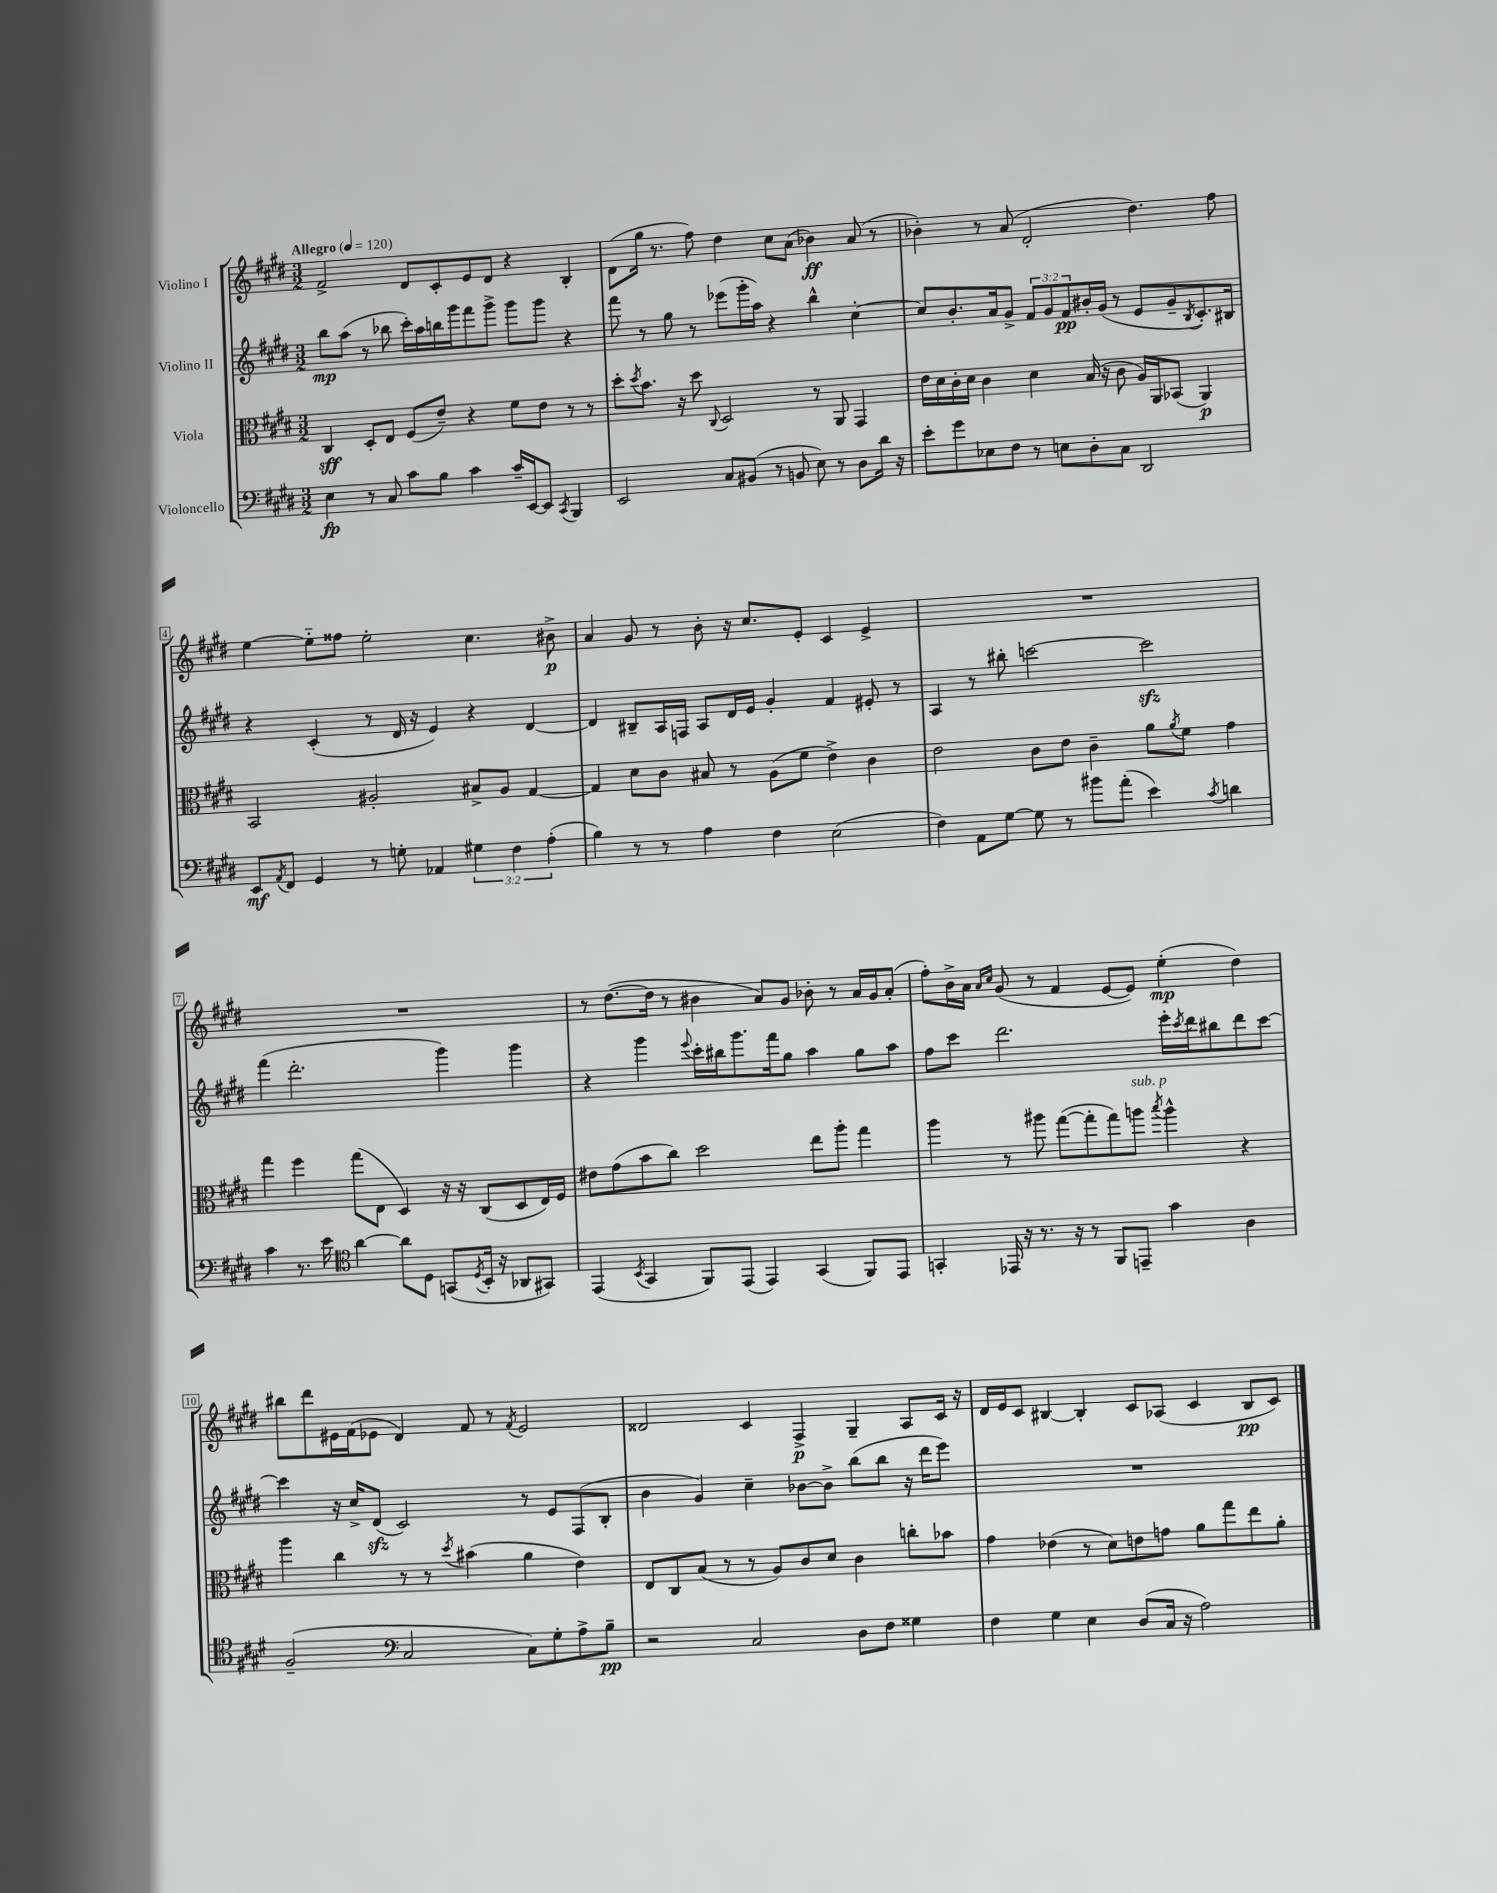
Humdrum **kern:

**kern	**dynam	**kern	**dynam	**kern	**dynam	**kern	**dynam
*part4	*part4	*part3	*part3	*part2	*part2	*part1	*part1
*staff4	*staff4	*staff3	*staff3	*staff2	*staff2	*staff1	*staff1
*I"Violoncello	*	*I"Viola	*	*I"Violino II	*	*I"Violino I	*
*clefF4	*	*clefC3	*	*clefG2	*	*clefG2	*
*k[f#c#g#d#]	*	*k[f#c#g#d#]	*	*k[f#c#g#d#]	*	*k[f#c#g#d#]	*
*M3/2	*	*M3/2	*	*M3/2	*	*M3/2	*
*MM120	*	*MM120	*	*MM120	*	*MM120	*
=1	=1	=1	=1	=1	=1	=1	=1
!	!	!	!	!	!	!LO:TX:a:B:t=Allegro	!
4E\	fp	4C#/	sff	8bb\L	mp	2f#^/	.
.	.	.	.	(8aa\J	.	.	.
8r	.	8D#'/L	.	8r	.	.	.
8C#/	.	8E/J	.	8bb-X\	.	.	.
8c#\L	.	(8F#/L	.	16ccc#'\LL)	.	8d#/L	.
.	.	.	.	16aa\	.	.	.
8B\J	.	8e~/J)	.	16bbn\	.	8c#'/	.
.	.	.	.	16ggg#\J	.	.	.
4c#\	.	4r	.	8fff#\	.	8e/	.
.	.	.	.	8ggg#^\J	.	8d#/J	.
16c#~/LL	.	8f#\L	.	8ggg#\L	.	4r	.
[16EE/J	.	.	.	.	.	.	.
8EE/J]	.	8e\J	.	8ggg#\J	.	.	.
8qCC#/	.	.	.	.	.	.	.
4BBB/	.	8r	.	4r	.	4B'/	.
.	.	8r	.	.	.	.	.
=2	=2	=2	=2	=2	=2	=2	=2
2EE/	.	8dd#'\L	.	8fff#\	.	(8d#\L	.
.	.	8qdd#/	.	.	.	.	.
.	.	8.b\J	.	8r	.	16gg#\Jk	.
.	.	.	.	.	.	8.r	.
.	.	.	.	8gg#\	.	.	.
.	.	16r	.	.	.	.	.
.	.	8dd#\	.	8r	.	8ff#\)	.
.	.	8qqC#/	.	.	.	.	.
8C#/L	.	2D#/	.	(8eee-X\L	.	4dd#\	.
(8BB#X/J	.	.	.	16ggg#'\L	.	.	.
.	.	.	.	16aa\JJ)	.	.	.
8r	.	.	.	4r	.	8cc#\L	.
8BBn/	.	.	.	.	.	(8a\J	.
8E\)	.	8r	.	4bb^^\	.	4b-X\)	ff
8r	.	8AA/	.	.	.	.	.
8D#\L	.	4GG#/	.	[4cc#'\	.	(8a/	.
16d#\Jk	.	.	.	.	.	8r	.
16r	.	.	.	.	.	.	.
=3	=3	=3	=3	=3	=3	=3	=3
8e'\L	.	16e\LL	.	8cc#/L]	.	4b-X'\)	.
.	.	16d#\	.	.	.	.	.
8g#\	.	16c#'\	.	8.b'/	.	.	.
.	.	16d#\JJ	.	.	.	.	.
8E-X\	.	4c#\	.	.	.	8r	.
.	.	.	.	16a/k	.	.	.
8F#\J	.	.	.	8g#^/J	.	(8a/	.
8r	.	4d#\	.	12f#/L	.	2d#'/	.
.	.	.	.	12g#/	.	.	.
8En\L	.	.	.	.	.	.	.
.	.	.	.	12f#/	pp	.	.
8D#'\	.	(16B/	.	16b#X'/L	.	.	.
.	.	16r	.	(16g#/JJ	.	.	.
8C#\J	.	8c#\	.	8r	.	.	.
2DD#/	.	16A/LL)	.	8e/L	.	4.dd#\)	.
.	.	16AA/J	.	.	.	.	.
.	.	(8BB-X/J	.	8g#~/	.	.	.
.	.	.	.	8qB/	.	.	.
.	.	4AA/)	p	8.c#'/)	.	.	.
.	.	.	.	.	.	8ff#\	.
.	.	.	.	16B#X/Jk	.	.	.
!!LO:LB:g=z
=4	=4	=4	=4	=4	=4	=4	=4
8EE/L	mf	2BB/	.	4r	.	[4ee\	.
8qAA/	.	.	.	.	.	.	.
8FF#/J	.	.	.	.	.	.	.
4GG#/	.	.	.	(4c#'/	.	8ee\L]	.
.	.	.	.	.	.	8ff##X\J	.
8r	.	2A#X'/	.	8r	.	2ee'\	.
8Gn'\	.	.	.	16d#/	.	.	.
.	.	.	.	16r	.	.	.
4AA-X/	.	.	.	4e/)	.	.	.
6G#X\	.	8B#X^/L	.	4r	.	4.cc#\	.
.	.	8A#/J	.	.	.	.	.
6F#\	.	.	.	.	.	.	.
.	.	[4G#/	.	[4d#/	.	.	.
(6A'\	.	.	.	.	.	.	.
.	.	.	.	.	.	8b#X^\	p
=5	=5	=5	=5	=5	=5	=5	=5
4B\)	.	4G#/]	.	4d#/]	.	4a/	.
8r	.	8d#\L	.	8B#X~/L	.	8g#/	.
8r	.	8c#\J	.	16A/L	.	8r	.
.	.	.	.	16Fn/JJ	.	.	.
4A\	.	8B#X/	.	8A/L	.	8b'\	.
.	.	8r	.	16d#/L	.	16r	.
.	.	.	.	16e/JJ	.	8.cc#/L	.
4F#\	.	(8A\L	.	4g#'/	.	.	.
.	.	8f#\J	.	.	.	8e'/J	.
(2E\	.	4e^\)	.	4f#/	.	4c#/	.
.	.	4c#\	.	8e#X'/	.	4e^/	.
.	.	.	.	8r	.	.	.
=6	=6	=6	=6	=6	=6	=6	=6
4F#\)	.	2e\	.	4A/	.	1.r	.
8AA\L	.	.	.	8r	.	.	.
[8G#\J	.	.	.	8bb#X'\	.	.	.
8G#\]	.	8c#\L	.	[2cccn\	.	.	.
8r	.	8e\J	.	.	.	.	.
8b#X\L	.	4c#~\	.	.	.	.	.
(8a'\J	.	.	.	.	.	.	.
4e\)	.	8a\L	.	2ccczz\]	.	.	.
.	.	8qa/	.	.	.	.	.
.	.	8f#\J	.	.	.	.	.
8qc#/	.	.	.	.	.	.	.
4dn\	.	4g#\	.	.	.	.	.
!!LO:LB:g=z
=7	=7	=7	=7	=7	=7	=7	=7
4c#\	.	4gg#\	.	(4fff#\	.	1.r	.
8.r	.	4ff#\	.	2.ddd#'\	.	.	.
16e\	.	.	.	.	.	.	.
*clefC4	*	*	*	*	*	*	*
[4a\	.	(8gg#\L	.	.	.	.	.
.	.	8E\J	.	.	.	.	.
8a\L]	.	4D#/)	.	.	.	.	.
8D#\J	.	.	.	.	.	.	.
(8GGn/L	.	16r	.	4ggg#\)	.	.	.
.	.	16r	.	.	.	.	.
8qD#/	.	.	.	.	.	.	.
16BB'/Jk	.	(8C#/L	.	.	.	.	.
16r	.	.	.	.	.	.	.
8AA-X/L	.	8D#/	.	4ggg#\	.	.	.
8GG#X/J)	.	16E/L)	.	.	.	.	.
.	.	16F#/JJ	.	.	.	.	.
=8	=8	=8	=8	=8	=8	=8	=8
(4EE/	.	8e#X\L	.	4r	.	8r	.
.	.	(8g#\	.	.	.	([8.dd#\L	.
8qBB/	.	.	.	.	.	.	.
4GG#/	.	8b\	.	4ggg#\	.	.	.
.	.	.	.	.	.	16dd#\Jk]	.
.	.	8cc#\J)	.	.	.	8r	.
.	.	.	.	8qqeee/	.	.	.
8FF#/L)	.	2dd#\	.	16ccc#'\LL	.	4b#X\	.
.	.	.	.	16bb#X\J	.	.	.
(8EE/J	.	.	.	8.ggg#\	.	.	.
4EE/)	.	.	.	.	.	8a/L)	.
.	.	.	.	16fff#\k	.	.	.
.	.	.	.	8gg#\J	.	8g#/J	.
(4GG#/	.	8ee\L	.	4aa\	.	8b-X'\	.
.	.	8aa'\J	.	.	.	8r	.
8FF#/L)	.	4gg#\	.	8gg#\L	.	16a/LL	.
.	.	.	.	.	.	16g#/J	.
8EE/J	.	.	.	8aa\J	.	(8a'/J	.
=9	=9	=9	=9	=9	=9	=9	=9
4GGn'/	.	4aa\	.	8ff#\L	.	8ff#'\L)	.
.	.	.	.	8ccc#\J	.	16b^\L	.
.	.	.	.	.	.	16a\JJ	.
.	.	.	.	.	.	16qqa/LL	.
.	.	.	.	.	.	16qqcc#/JJ	.
16EE-X/	.	8r	.	2.ddd#\	.	(8g#/	.
16r	.	.	.	.	.	.	.
8.r	.	8aa#X\	.	.	.	8r	.
.	.	([8gg#\L	.	.	.	4f#/	.
16r	.	.	.	.	.	.	.
8r	.	8gg#'\]	.	.	.	.	.
8FF#/L	.	8gg#\)	.	.	.	[8e/L	.
!	!	!LO:TX:a:i:t=sub. p	!	!	!	!	!
8EEn~/J	.	8aan\J	.	.	.	8e/J])	.
.	.	8qbb/	.	.	.	.	.
4g#\	.	4aa^^\	.	16eee'\LL	.	(4ee'\	mp
.	.	.	.	8qccc#/	.	.	.
.	.	.	.	16ddd#\J	.	.	.
.	.	.	.	8bb#X\	.	.	.
4A\	.	4r	.	8ddd#\	.	4dd#\)	.
.	.	.	.	[8ccc#\J	.	.	.
!!LO:LB:g=z
=10	=10	=10	=10	=10	=10	=10	=10
(2F#~/	.	4aa\	.	4ccc#\]	.	8bb#X\L	.
.	.	.	.	.	.	8ddd#\	.
.	.	4cc#\	.	16r	.	16e#X\L	.
.	.	.	.	16cc#^/KL	.	(16f#\J	.
.	.	.	.	(8d#zz/J	.	8e-X\J	.
*clefF4	*	*	*	*	*	*	*
2C#/	.	8r	.	2c#/)	.	4d#/)	.
.	.	8r	.	.	.	.	.
.	.	8qdd#/	.	.	.	.	.
.	.	(4b#X\	.	.	.	8f#/	.
.	.	.	.	.	.	8r	.
.	.	.	.	.	.	8qf#/	.
8C#\L)	.	4a\	.	8r	.	2e-/	.
8G#'\	.	.	.	8e/L	.	.	.
8A^\	.	4e\)	.	(8F#/	.	.	.
8B~\J	pp	.	.	8B'/J	.	.	.
=11	=11	=11	=11	=11	=11	=11	=11
2r	.	8E/L	.	4b\	.	2d##X/	.
.	.	8C#/	.	.	.	.	.
.	.	(8B/J	.	4g#/)	.	.	.
.	.	8r	.	.	.	.	.
2C#/	.	8r	.	4cc#~\	.	4c#/	.
.	.	8A/L)	.	.	.	.	.
.	.	8c#/	.	[8b-X\L	.	4F#^/	p
.	.	8d#/J	.	8b-^\J]	.	.	.
8D#\L	.	4c#\	.	(8bb\L	.	4G#~/	.
8F#\J	.	.	.	8bb\J	.	.	.
4G##X\	.	8ccn'\L	.	16r	.	8A/L	.
.	.	.	.	16ddd#\KL	.	.	.
.	.	8b-X\J	.	8eee\J)	.	16c#/Jk	.
.	.	.	.	.	.	16r	.
=12	=12	=12	=12	=12	=12	=12	=12
4F#\	.	4g#\	.	1.r	.	16d#/LL	.
.	.	.	.	.	.	16e/J	.
.	.	.	.	.	.	8c#/J	.
4G#\	.	(4e-X\	.	.	.	[4B#X/	.
4E\	.	8r	.	.	.	4B#'/]	.
.	.	8d#\L)	.	.	.	.	.
(8D#/L	.	8en\	.	.	.	8c#/L	.
16C#/Jk	.	8gn\J	.	.	.	(8A-X/J	.
16r	.	.	.	.	.	.	.
2A\)	.	8a\L	.	.	.	4c#/	.
.	.	8gg#\	.	.	.	.	.
.	.	8ee\	.	.	.	8B#/L	pp
.	.	8a'\J	.	.	.	8c#/J)	.
==	==	==	==	==	==	==	==
*-	*-	*-	*-	*-	*-	*-	*-
